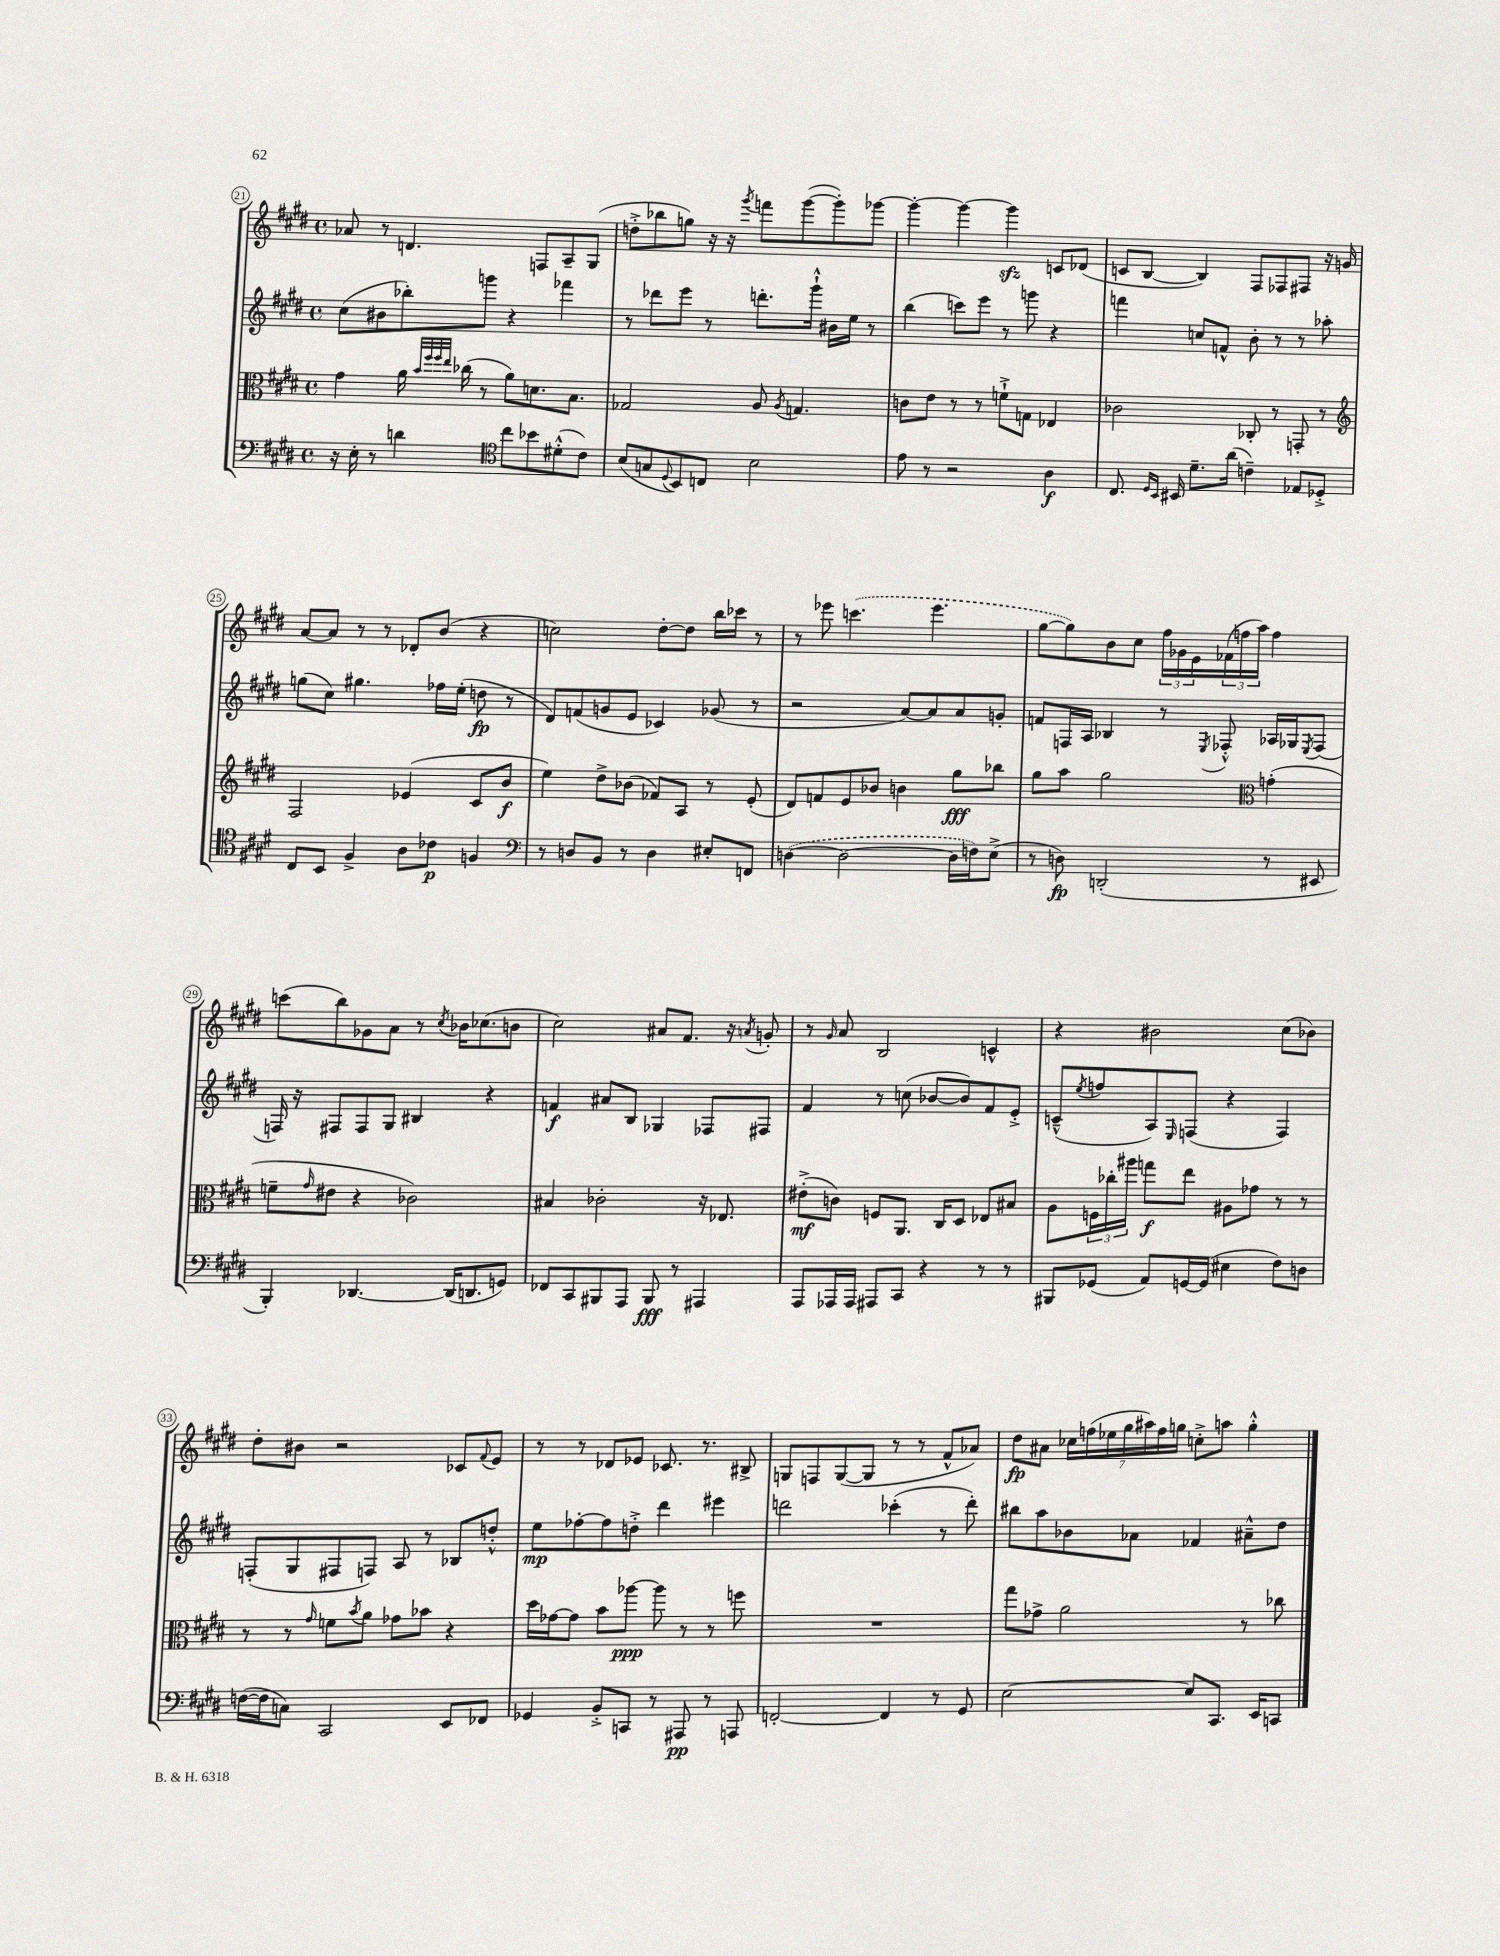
<<
\new StaffGroup <<
\new Staff = "s0" {
    \clef treble \key e \major \defaultTimeSignature \time 4/4
    aes'8 r8 d'4. f8 a8-- gis8( |
    d''8-.-> bes''8 g''8) r16 r16 \acciaccatura { gis'''8 } f'''8 gis'''8~( gis'''8-.) ges'''8~ |
    ges'''4~-. ges'''4~ ges'''4\sfz c'8 des'8( |
    c'8 b8~ b4) fis8 fes8 fis8 r16 g'16 |
    a'8~ a'8 r8 r8 des'8-. b'8( r4 |
    c''2) dis''8~-. dis''8 b''16 ces'''16 r8 |
    r8 ees'''8 \once \slurDashed c'''4.( ees'''4. |
    gis''8~ gis''8) b'8 cis''8 \tuplet 3/2 { fis''16 ges'16 e'16 } \tuplet 3/2 { fes'16( f''16 a''16) } f''4 |
    c'''8( b''8) ges'8 a'8 r8 \acciaccatura { cis''8 } bes'16 ces''8.( b'8 |
    cis''2) ais'8 fis'8. r16 \acciaccatura { a'8 } g'8-. |
    r8 \grace { gis'16 } a'8 b2 c'4-^ |
    r4 bis'2 cis''8( bes'8) |
    dis''8-. bis'8 r2 ces'8 \appoggiatura { fis'8 } e'8 |
    r8 r8 des'8 ees'8 ces'8. r8. bis8-> |
    g8 f8 g8~( g8 r8 r8 fis'8-^ aes'8) |
    dis''8\fp ais'8 \tuplet 7/4 { ces''16 f''16( ees''16 gis''16 ais''16) f''16 g''16 } c''8-.-> a''8 g''4-.-^ \bar "|." |
}
\new Staff = "s1" {
    \clef treble \key e \major \defaultTimeSignature \time 4/4
    cis''8( bis'8 bes''8-.) g'''8 r4 fes'''4 |
    r8 des'''8 e'''8 r8 d'''8.-. gis'''16-!-^ bis'16 e''16 r8 |
    b''4( c'''8) e'''8 r8 g'''8 r4 |
    f'''4 c''8 f'8-^ b'8-. r8 r8 aes''8-. |
    g''8( cis''8) gis''4. fes''16 e''16-.( d''8\fp r8 |
    dis'8) f'8( g'8 e'8 ces'4) ges'8( r8 |
    r2 a'8~) a'8 a'8 g'8-. |
    f'8 f16 a16 bes4 r8 \acciaccatura { e8 } fes8-.-^ aes16 ges16 \acciaccatura { e8 } fes8( |
    f16) r16 fis8 fis8 gis8 bis4 r4 |
    f'4\f ais'8 b8 ges4 fes8 fis8 |
    fis'4 r8 c''8( bes'8~ bes'8) fis'8 e'8-.-> |
    c'8---^( \acciaccatura { e''8 } f''8 a8) \grace { e16 } f8( r4 f4) |
    f8-.( gis8 fis8 f8) a8 r8 bes8 d''8-.-^ |
    e''8\mp fes''8~-. fes''8 d''8-.-> dis'''4 eis'''4 |
    d'''2 ces'''4-.( r8 d'''8-.) |
    bis''8 a''8 bes'8 aes'8 fes'4 ais'8---^ dis''8 \bar "|." |
}
\new Staff = "s2" {
    \clef alto \key e \major \defaultTimeSignature \time 4/4
    gis'4 a'16 \grace { b'32 fis''32 fis''32 e''32 } ces''16( r8 a'8) d'8. b8. |
    ges2 a8 \acciaccatura { a8 } g4. |
    c'8 e'8 r8 r8 f'8-!-> g8 ees4 |
    ces'2 ces8-. r8 g,8-. r8 |
    \clef treble fis2 ees'4( cis'8 b'8\f |
    e''4) dis''8-> bes'8( fes'8) a8 r8 e'8-.( |
    dis'8) f'8 e'8 bes'8 b'4 gis''8\fff bes''8 |
    gis''8 a''8 gis''2 \clef alto g'4-.( |
    f'8-- \grace { gis'16 } eis'8 r4 ces'2) |
    bis4 ces'2-. r16 ees8. |
    eis'8-.->\mf( c'8) f8 a,8. cis16 dis8 ees8 bis8 |
    a8 \tuplet 3/2 { f16 ces''16-. ais''16 } g''8\f e''8 ais8 ges'8 r8 r8 |
    r8 r8 \grace { gis'16 } f'8 \acciaccatura { b'8 } a'8 ges'8 bes'8 r4 |
    dis''16 ges'16~ ges'8 b'8 aes''8~\ppp aes''8 r8 r8 f''8 |
    R1 |
    gis''8 ges'8-> a'2 r8 ces''8 \bar "|." |
}
\new Staff = "s3" {
    \clef bass \key e \major \defaultTimeSignature \time 4/4
    r16 e16-. r8 d'4 \clef tenor cis''8 bes'8 dis'8-.-^( cis'8) |
    b8( g8 \appoggiatura { dis8 } b,8) c8 b2 |
    e'8 r8 r2 a4\f |
    cis8. \grace { dis16 b,16 } bis,16 dis'8.-- a'16( c'4--) ees8 des8-.-> |
    cis8 b,8 fis4-> a8 ces'8\p f4 |
    \clef bass r8 d8 b,8 r8 d4 eis8-. f,8 |
    \once \slurDashed d4~( d2~ d16 f16) e8->( |
    r8 d8\fp) d,2-.( r8 eis,8 |
    b,,4-.) des,4.~ des,16( d,8. g,8) |
    fes,8 cis,8 bis,,8 a,,8 bis,,8\fff r8 ais,,4 |
    a,,8 aes,,16 aes,,16 ais,,8 cis,8 r4 r8 r8 |
    bis,,8 ges,8( a,8) g,16~ g,16( eis4 fis8) d8 |
    f16~( f16 c8) cis,2 e,8 fes,8 |
    ges,4 b,8-.-> c,8 r8 ais,,8\pp r8 a,,8 |
    f,2~-. f,4 r8 gis,8 |
    e2~ e8 cis,8. e,16 c,8 \bar "|." |
}
>>
>>
\layout { \context { \Score currentBarNumber = #21 \override BarNumber.stencil = #(make-stencil-circler 0.1 0.3 ly:text-interface::print) } }
